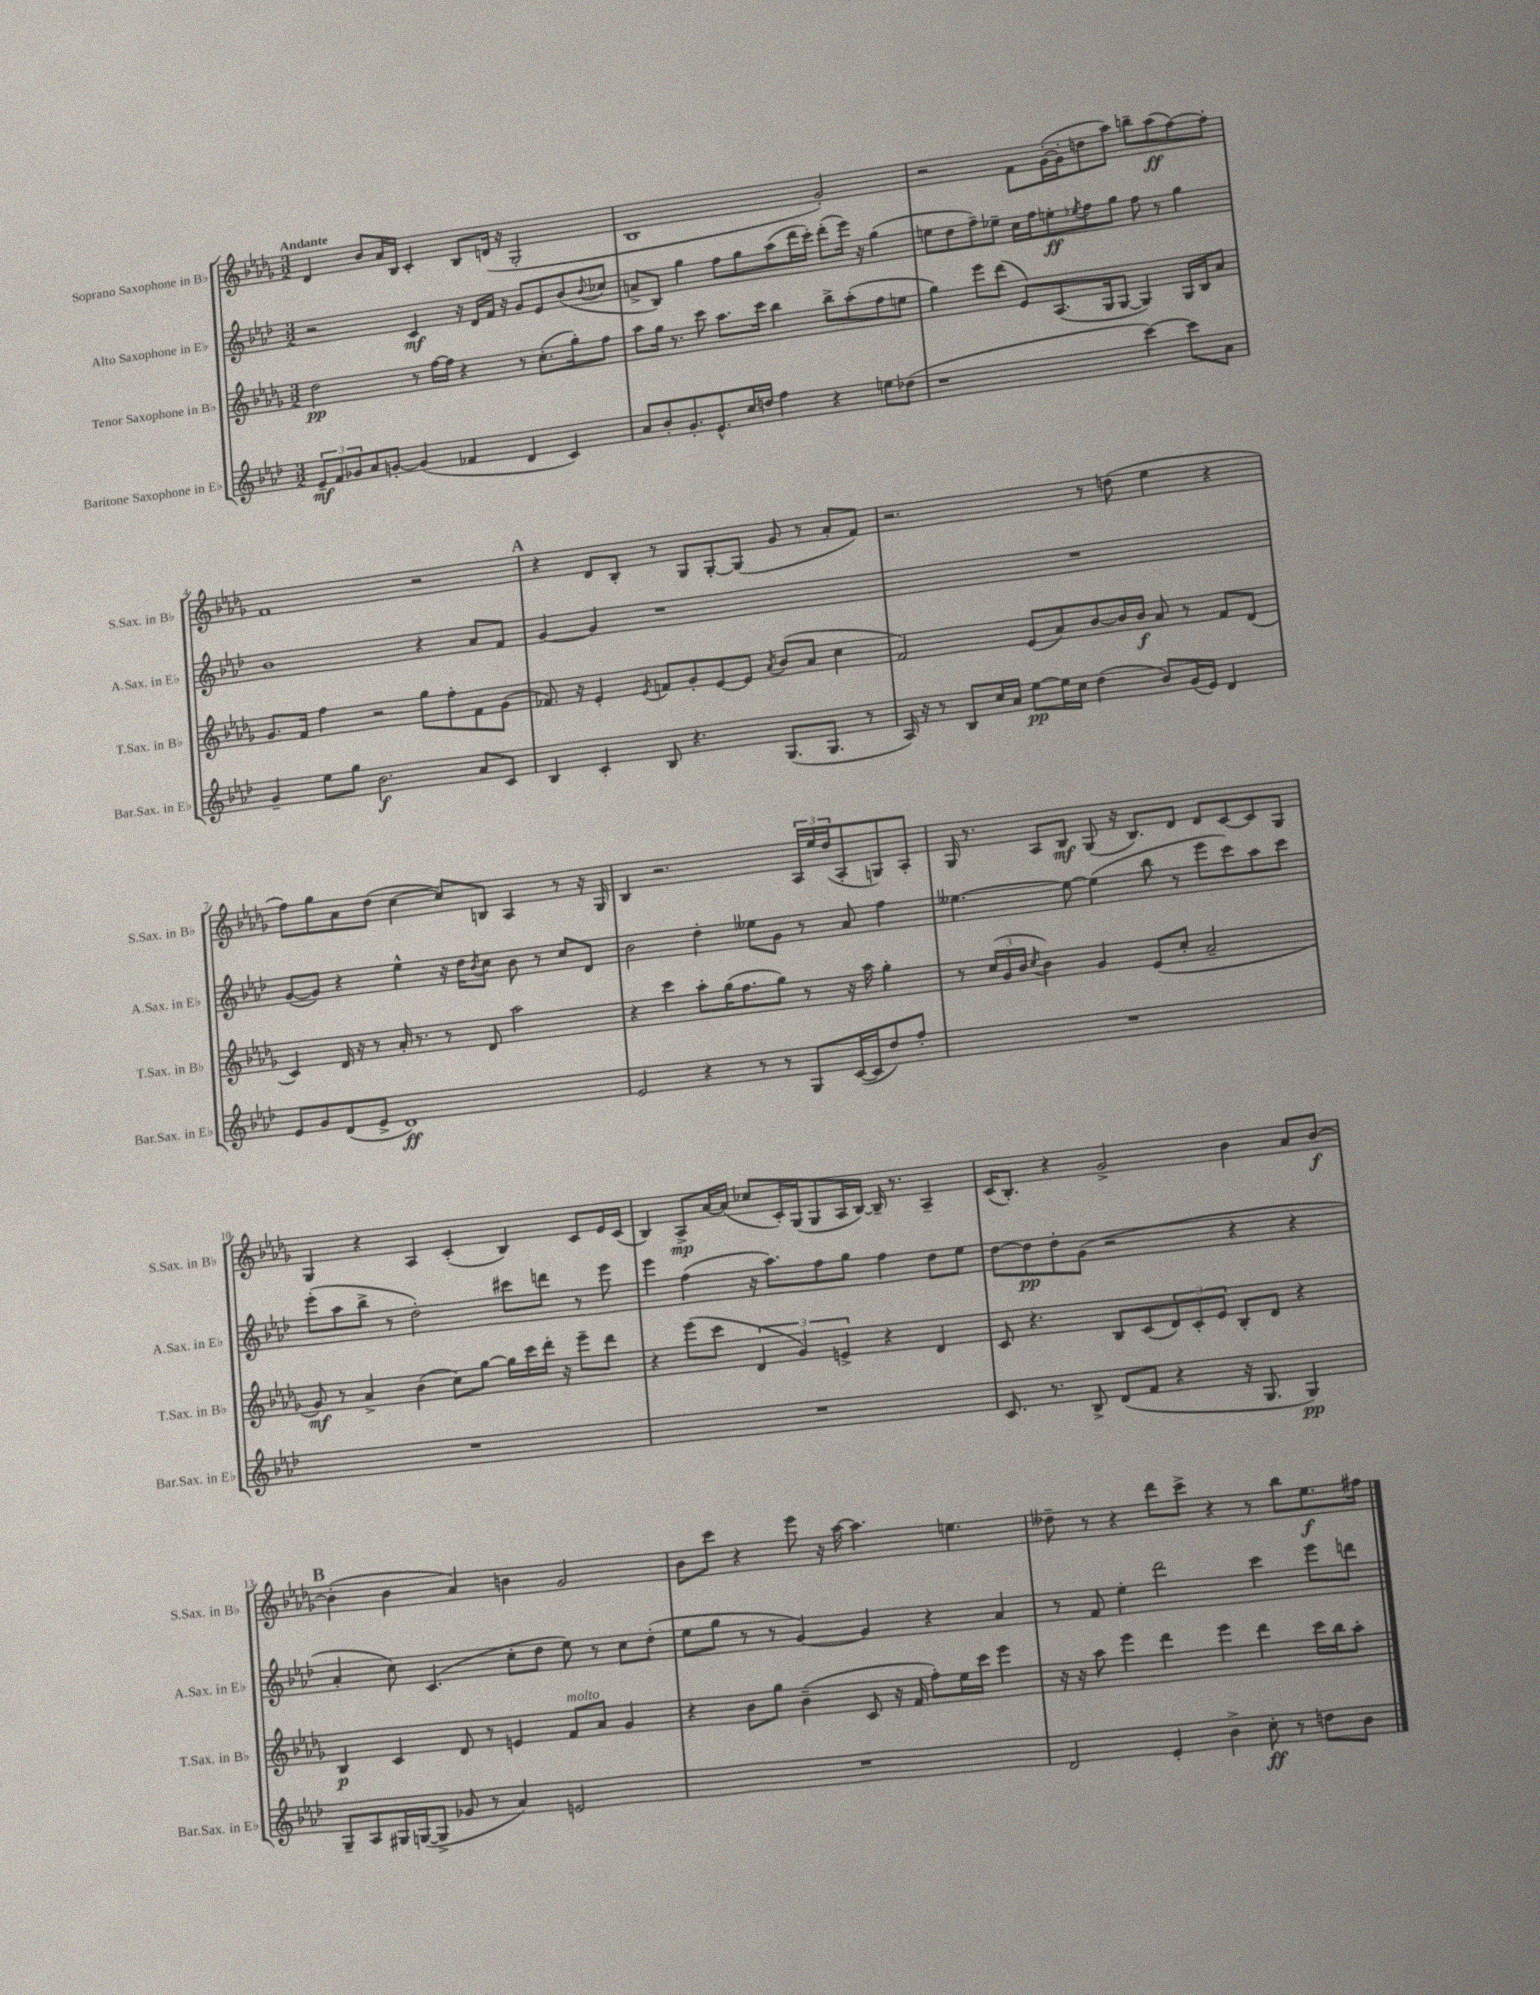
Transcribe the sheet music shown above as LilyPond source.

<<
\new StaffGroup <<
\new Staff = "s0" \with { instrumentName = "Soprano Saxophone in Bb" shortInstrumentName = "S.Sax. in Bb" } {
    \clef treble \key des \major \numericTimeSignature \time 3/2 \tempo "Andante"
    des'4 bes'8 aes'16 bes16 c'4-. bes8 d'16( r16 ges2-. |
    bes1 ges'2-.) |
    r2 f'8 ges'16~-.( ges'16-. d''8 aes''8) b''8-- aes''8\ff( f''8~) f''8-. |
    f'1 r2 |
    \mark \markup { \bold "A" } r4 des'8 bes8-. r8 ges8 ges8~-. ges8( ges'8 r8 aes'8-. f'8) |
    r2. r8 d''8( ees''4 r4 |
    f''8) ges''8 aes'8 des''8( c''4~ c''8) b8 aes4 r8 r16 ges16 |
    bes4 r2. \tuplet 3/2 { aes16 ees''16 des''16( } aes8-. g8) aes8-. |
    ges16 r8. aes8 bes8\mf ges8( r16 bes8.) des'8 des'8 c'8~ c'8 ges8 |
    ges4 r4 aes4 c'4-.( bes4) c'8 ees'16 c'16( |
    bes4) aes8->\mp aes'16~ aes'16( ces''8 c'16-.) ges16( ges8 aes16 bes16~) bes16-- r8. aes4-- |
    c'16( bes8.-.) r4 ges'2-> bes'4 aes'8 bes'8~\f |
    \mark \markup { \bold "B" } bes'4-.( bes'4 aes'4) b'4 ges'2 |
    bes'8 c'''8 r4 ees'''8 r16 aes''16~ aes''4. e''4. |
    deses''8-- r8 r4 des'''8 c'''8-> r4 r8 bes''8 ees''8.\f fis''16 \bar "|." |
}
\new Staff = "s1" \with { instrumentName = "Alto Saxophone in Eb" shortInstrumentName = "A.Sax. in Eb" } {
    \clef treble \key aes \major \numericTimeSignature \time 3/2
    r2 c'4\mf r16 des'16 f'16 r16 g'8 ees'8 bes'8( \appoggiatura { bes'8 } ces''8 |
    a'8-> bes8) g''4 f''8 g''8 aes''8( des'''16 c'''16-.) des'''8-.( ees'''16) r16 g''4( |
    e''8 des''8 f''8--) ees''8-- c''16 f''16 e''8-.\ff \acciaccatura { ees''8 } f''8 g''8 f''8 r8 g''4 |
    bes'1 r4 aes'8 f'8 |
    \mark \markup { \bold "A" } g'4~ g'4 r1 |
    R1. |
    g'8~( g'8) r4 ees''4-^ r16 des''16 \acciaccatura { bes'8 } c''8 bes'8 r8 c''8 des'8 |
    bes'2 des''4-. eeses''8 g'8 r8 aes'8 f''4 |
    eeses''4.~ eeses''8~ eeses''4( bes''8 r8 ees'''8 c'''8) aes''8 c'''8 |
    ees'''8-.( aes''8 bes''8-> r8 des''2-.) cis'''8 d'''8 r8 ees'''8 |
    ees'''4 f''4( r16 aes''8.) f''8 g''8 f''4 des''8 ees''8 |
    des''8~ des''8\pp des''8-. g'8( r2 r4 r4 |
    \mark \markup { \bold "B" } aes'4-. c''8) c'4.( c''8-. des''8 ees''8) r8 c''8 des''8-.( |
    ees''8 g''8 r8 r8 g'4~) g'4 r4 aes'4 |
    r8 f'8 ees''4-. des'''2 c'''4 ees'''8 d'''8 \bar "|." |
}
\new Staff = "s2" \with { instrumentName = "Tenor Saxophone in Bb" shortInstrumentName = "T.Sax. in Bb" } {
    \clef treble \key des \major \numericTimeSignature \time 3/2
    des''2\pp r8 f''16~ f''16 r4 r8 c''8.-.( ges''16-.) f''8 |
    aes''8 ges''16 r8. c'''8 aes''8. c'''16 bes''4 bes''8-> aes''8-.( f''8 e''8 |
    ges''4) ees'''8 des'''8( ees'8) aes8.( ges16 ges8~ ges4) ges16 bes16 aes'8 |
    ges'8. f'16 f''4 r2 ges''8 f''8-. f'8 ges'8( |
    \mark \markup { \bold "A" } fes'8.) r16 ees'4-. \acciaccatura { ees'8 } f'8 ges'8-. ees'8~ ees'8 \acciaccatura { aes'8 } bes'8( aes'8 c''4 |
    f'2) ees'8( aes'8) bes'8~ bes'16 bes'16\f aes'8 r8 f'8 des'8( |
    c'4) des'16 r16 r8 aes'16-. r8. r8 des'8 aes''2 |
    r4 c'''4 aes''8-. ges''16( f''8. ges''8) r8 r16 aes''16 ges''4-. |
    r8 \tuplet 3/2 { c''16( ges'16 bes'16 } \acciaccatura { c''8 } bes'4) ges'4 ees'8( c''8-. aes'2-- |
    ges'8\mf) r8 aes'4-> bes'4( c''8) ges''8~ ges''16 c'''16 des'''16-. r16 ees'''8-- des'''8 |
    r4 ees'''8( c'''8 \tuplet 3/2 { des'4 ges'4) e'4-> } r4 des'4 |
    c'8 r4. bes8 c'8( \tuplet 3/2 { des'8) c'8-. ees'8 } bes8-. des'8 r4 |
    \mark \markup { \bold "B" } bes4\p c'4 des'8 r8 e'4 f'8^\markup { \italic "molto" } aes'8 ges'4 |
    r4 bes'8 ges''8 bes'4--( c'8 r16 f'16 f''8-.) ees''16 c'''16 ees'''4 |
    r16 r16 aes''8 ees'''4 des'''4 ees'''4 des'''4 c'''16 bes''16 aes''8-. \bar "|." |
}
\new Staff = "s3" \with { instrumentName = "Baritone Saxophone in Eb" shortInstrumentName = "Bar.Sax. in Eb" } {
    \clef treble \key aes \major \numericTimeSignature \time 3/2
    \tuplet 3/2 { ees'8--\mf f'8 ges'8 } aes'8 g'8~-. g'4( fes'4 des'4 c'4) |
    aes'8 bes'8-. g'8.-. ees'8.-^ c''16 d''16 f''4 r4 e''8 des''8( |
    r1 c'''4~) c'''8 aes'8 |
    g'4-- ees''8 g''8 bes'2.\f aes'8 c'8 |
    \mark \markup { \bold "A" } bes4 c'4-. bes8 r4. g8.( g8. r8 |
    aes16) r16 r8 bes8 c''16 aes'16 ees''8~\pp ees''16 c''16 des''4( bes'8) g'16( ees'16) des'4 |
    ees'8 g'8 des'8( ees'8-> des'1\ff) |
    ees'2 r4 r8 r8 g8 c'16~( c'16 des''8) f''8-. |
    R1. |
    R1. |
    R1. |
    c'8. r8. bes8-> des'8( f'8 r4 r16 g8. g4\pp) |
    \mark \markup { \bold "B" } g8-- aes8 gis16 g16~( g8-> ges'8 r8 aes'4) e'2 |
    R1. |
    des'2 ees'4-. bes'4-> c''8-.\ff r8 d''8 bes'8 \bar "|." |
}
>>
>>
